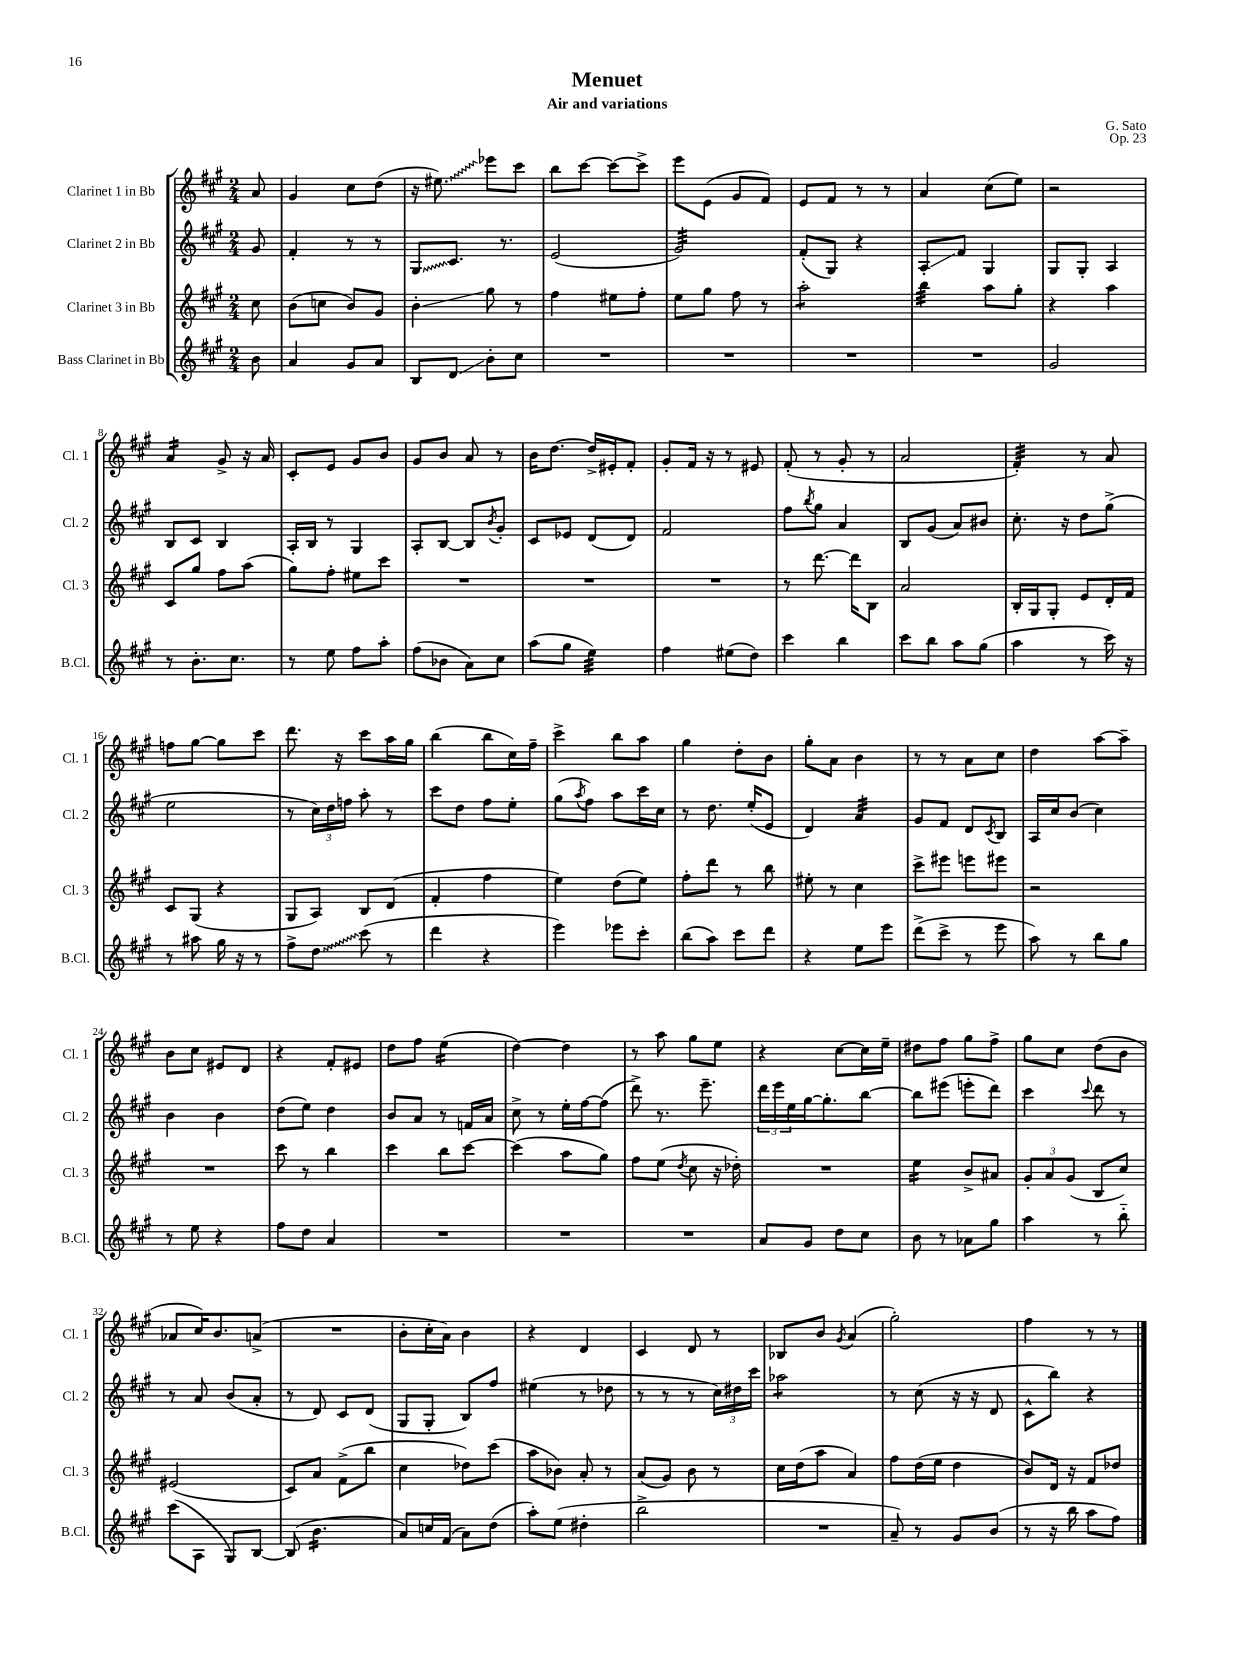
\header { title = "Menuet" composer = "G. Sato" subtitle = "Air and variations" opus = "Op. 23" }
<<
\new StaffGroup <<
\new Staff = "s0" \with { instrumentName = "Clarinet 1 in Bb" shortInstrumentName = "Cl. 1" } {
    \clef treble \key a \major \numericTimeSignature \time 2/4 \partial 8
    a'8 |
    gis'4 cis''8 d''8( |
    r16 \once \override Glissando.style = #'zigzag eis''8.\glissando) ees'''8 cis'''8 |
    b''8 cis'''8~ cis'''8~ cis'''8-> |
    e'''8 e'8( gis'8 fis'8) |
    e'8 fis'8 r8 r8 |
    a'4 cis''8( e''8) |
    r2 |
    a'4:16 gis'8-> r16 a'16 |
    cis'8-. e'8 gis'8 b'8 |
    gis'8 b'8 a'8 r8 |
    b'16 d''8.~ d''16-> eis'16-. fis'8-. |
    gis'8-. fis'16 r16 r8 eis'8 |
    fis'8-.( r8 gis'8-. r8 |
    a'2 |
    fis'4:32-.) r8 a'8 |
    f''8 gis''8~ gis''8 cis'''8 |
    d'''8. r16 cis'''8 a''16 gis''16 |
    b''4( b''8 cis''16) fis''16-- |
    cis'''4-> b''8 a''8 |
    gis''4 d''8-. b'8 |
    gis''8-. a'8 b'4 |
    r8 r8 a'8 cis''8 |
    d''4 a''8~ a''8-- |
    b'8 cis''8 eis'8 d'8 |
    r4 fis'8-. eis'8 |
    d''8 fis''8 e''4:16( |
    d''4~) d''4 |
    r8 a''8 gis''8 e''8 |
    r4 cis''8~ cis''16 e''16-- |
    dis''8 fis''8 gis''8 fis''8-> |
    gis''8 cis''8 d''8( b'8 |
    aes'8 cis''16) b'8. a'8->( |
    R2 |
    b'8-. cis''16-. a'16) b'4 |
    r4 d'4 |
    cis'4 d'8 r8 |
    bes8 b'8 \acciaccatura { gis'8 } a'4( |
    gis''2-.) |
    fis''4 r8 r8 \bar "|." |
}
\new Staff = "s1" \with { instrumentName = "Clarinet 2 in Bb" shortInstrumentName = "Cl. 2" } {
    \clef treble \key a \major \numericTimeSignature \time 2/4 \partial 8
    gis'8 |
    fis'4-. r8 r8 |
    \once \override Glissando.style = #'zigzag gis8\glissando cis'8. r8. |
    e'2( |
    gis'2:32) |
    fis'8-.( gis8) r4 |
    a8-.\glissando fis'8 gis4 |
    gis8 gis8-. a4 |
    b8 cis'8 b4 |
    a16-. b16 r8 gis4 |
    a8-. b8~ b8 \acciaccatura { b'8 } gis'8-. |
    cis'8 ees'8 d'8( d'8) |
    fis'2 |
    fis''8 \acciaccatura { b''8 } gis''8 a'4 |
    b8 gis'8( a'8) bis'8 |
    cis''8.-. r16 d''8 gis''8->( |
    e''2 |
    r8 \tuplet 3/2 { cis''16) d''16 f''16 } a''8-. r8 |
    cis'''8 d''8 fis''8 e''8-. |
    gis''8( \acciaccatura { a''8 } fis''8) a''8 cis'''16 cis''16 |
    r8 d''8. e''16-.( e'8 |
    d'4) a'4:32 |
    gis'8 fis'8 d'8 \acciaccatura { cis'8 } b8 |
    a16 cis''16 b'8( cis''4) |
    b'4 b'4 |
    d''8( e''8) d''4 |
    b'8 a'8 r8 f'16 a'16 |
    cis''8-> r8 e''16-. fis''16~ fis''8( |
    d'''8->) r8. e'''8.-- |
    \tuplet 3/2 { d'''16 e'''16 e''16 } gis''16~ gis''8.-. b''8~ |
    b''8 eis'''8( e'''8-. d'''8) |
    cis'''4 \appoggiatura { cis'''8 } d'''8 r8 |
    r8 a'8 b'8( a'8-. |
    r8 d'8) cis'8 d'8( |
    gis8 gis8-. b8) fis''8 |
    eis''4( r8 des''8 |
    r8 r8 r8 \tuplet 3/2 { cis''16) dis''16 cis'''16 } |
    aes''2:8 |
    r8 cis''8( r16 r16 d'8 |
    cis'8-^ b''8) r4 \bar "|." |
}
\new Staff = "s2" \with { instrumentName = "Clarinet 3 in Bb" shortInstrumentName = "Cl. 3" } {
    \clef treble \key a \major \numericTimeSignature \time 2/4 \partial 8
    cis''8 |
    b'8( c''8 b'8) gis'8 |
    b'4-.\glissando gis''8 r8 |
    fis''4 eis''8 fis''8-. |
    e''8 gis''8 fis''8 r8 |
    a''2:8-. |
    b''4:32 a''8 gis''8-. |
    r4 a''4 |
    cis'8 gis''8 fis''8 a''8( |
    gis''8) fis''8-. eis''8 cis'''8 |
    R2 |
    R2 |
    R2 |
    r8 d'''8.~ d'''16 b8 |
    a'2 |
    b16-. gis16 gis8-. e'8 d'16-. fis'16 |
    cis'8 gis8( r4 |
    gis8 a8) b8 d'8( |
    fis'4-. fis''4 |
    e''4) d''8( e''8) |
    fis''8-. d'''8 r8 b''8 |
    eis''8-. r8 cis''4 |
    cis'''8-> eis'''8 e'''8 eis'''8 |
    r2 |
    R2 |
    cis'''8 r8 b''4 |
    cis'''4 b''8 cis'''8~ |
    cis'''4( a''8 gis''8) |
    fis''8 e''8( \acciaccatura { d''8 } cis''8 r16 des''16-.) |
    R2 |
    e''4:16 b'8-> ais'8 |
    \tuplet 3/2 { gis'8-. a'8 gis'8( } b8 cis''8) |
    eis'2( |
    cis'8) a'8 fis'8->( b''8 |
    cis''4 des''8) cis'''8( |
    a''8 bes'8) a'8-. r8 |
    a'8( gis'8) b'8 r8 |
    cis''16 d''16( a''8 a'4) |
    fis''8 d''16( e''16 d''4 |
    b'8) d'16 r16 fis'8 des''8 \bar "|." |
}
\new Staff = "s3" \with { instrumentName = "Bass Clarinet in Bb" shortInstrumentName = "B.Cl." } {
    \clef treble \key a \major \numericTimeSignature \time 2/4 \partial 8
    b'8 |
    a'4 gis'8 a'8 |
    b8 d'8\glissando b'8-. cis''8 |
    R2 |
    R2 |
    R2 |
    R2 |
    gis'2 |
    r8 b'8.-. cis''8. |
    r8 e''8 fis''8 a''8-. |
    fis''8( bes'8 a'8) cis''8 |
    a''8( gis''8 e''4:32) |
    fis''4 eis''8( d''8) |
    cis'''4 b''4 |
    cis'''8 b''8 a''8 gis''8( |
    a''4 r8 cis'''16) r16 |
    r8 ais''8 gis''16 r16 r8 |
    fis''8-> \once \override Glissando.style = #'zigzag d''8\glissando cis'''8( r8 |
    d'''4 r4 |
    e'''4) ees'''8 cis'''8-. |
    b''8( a''8) cis'''8 d'''8 |
    r4 e''8 e'''8 |
    d'''8->( cis'''8-> r8 e'''8 |
    a''8) r8 b''8 gis''8 |
    r8 e''8 r4 |
    fis''8 d''8 a'4 |
    R2 |
    R2 |
    R2 |
    a'8 gis'8 d''8 cis''8 |
    b'8 r8 aes'8 gis''8 |
    a''4 r8 b''8-_ |
    cis'''8( a8 gis8) b8~ |
    b8( b'4.:16 |
    a'8) c''16 fis'16( a'8) d''8( |
    a''8-.) e''8( dis''4-. |
    b''2-> |
    R2 |
    a'8--) r8 gis'8 b'8( |
    r8 r16 b''16 a''8 fis''8) \bar "|." |
}
>>
>>
